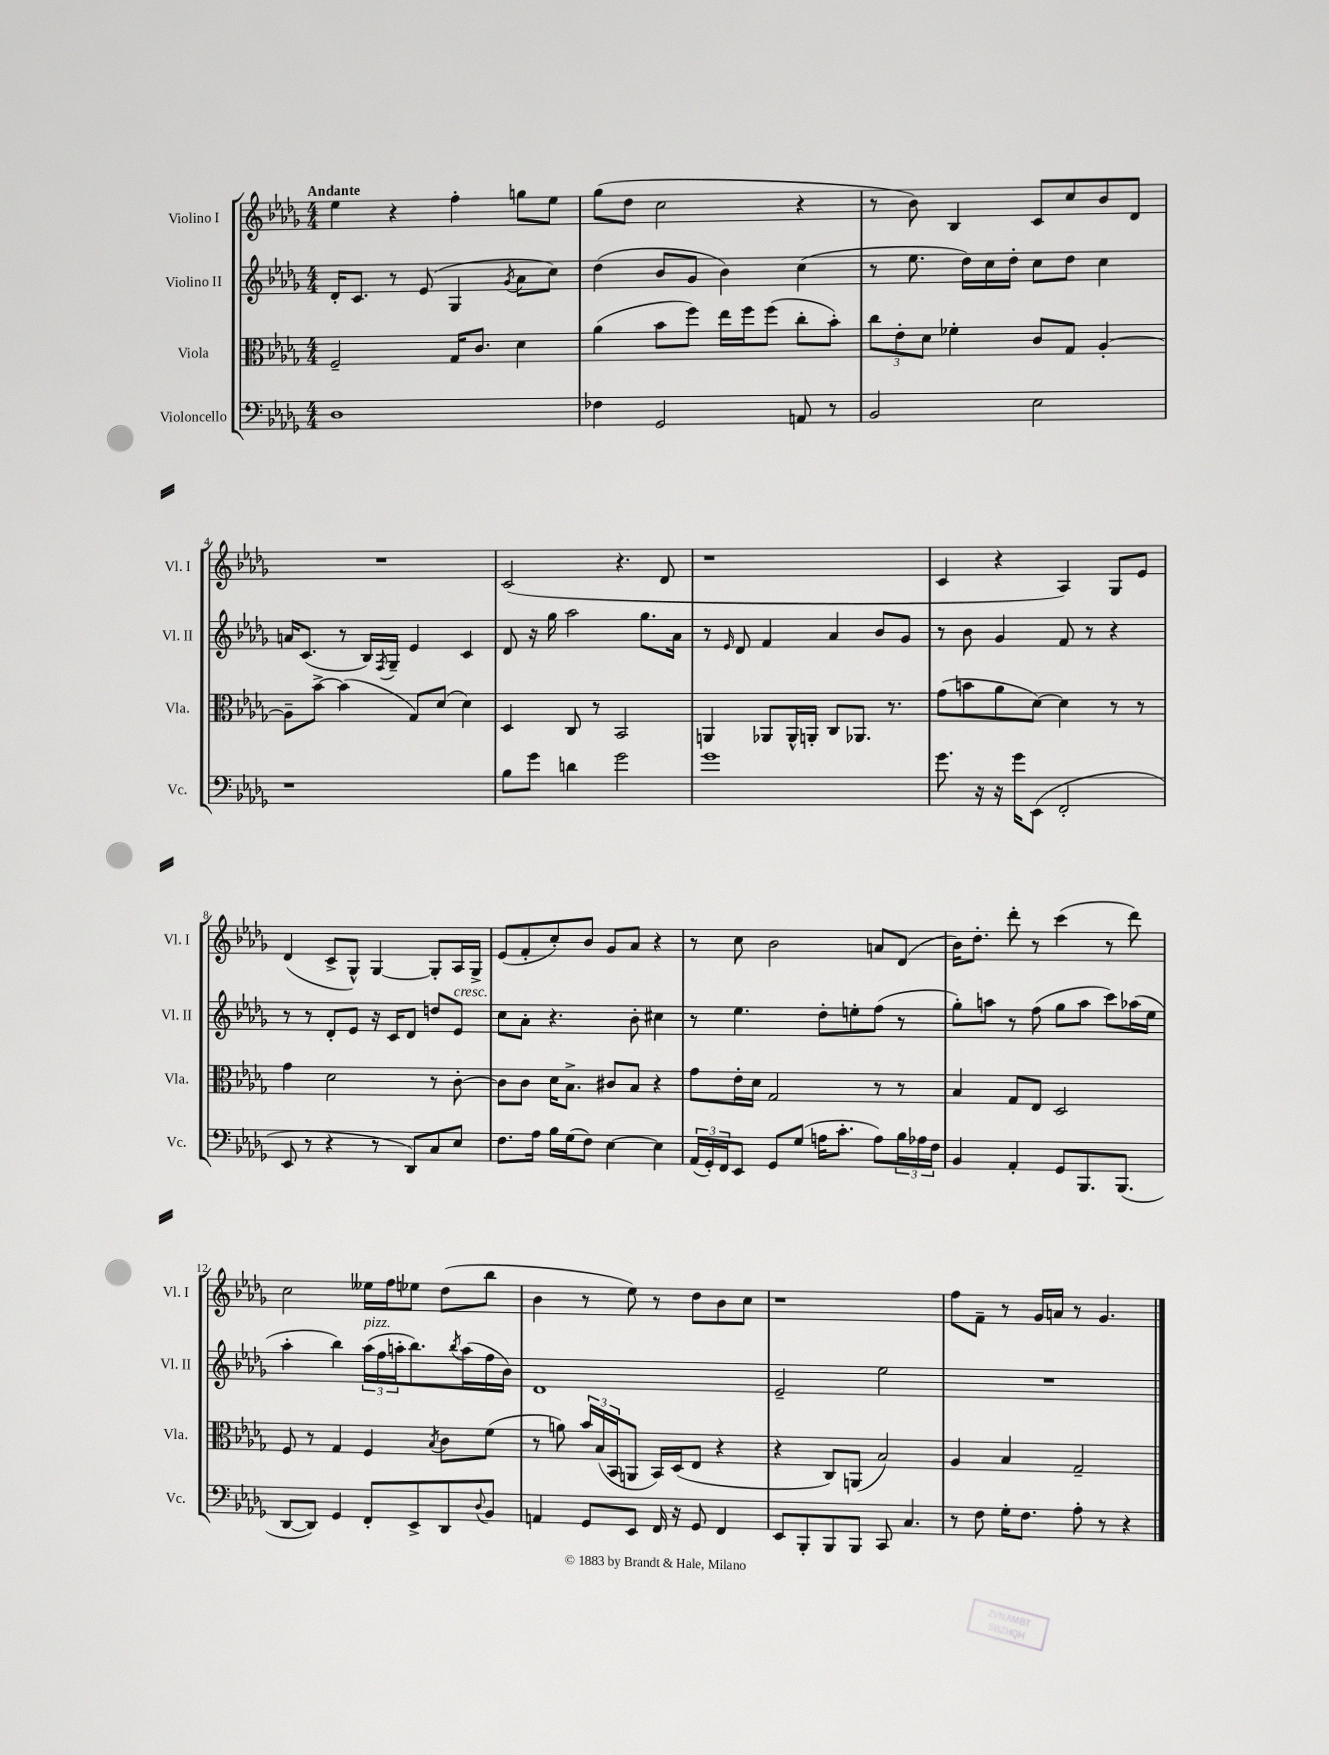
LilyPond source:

<<
\new StaffGroup <<
\new Staff = "s0" \with { instrumentName = "Violino I" shortInstrumentName = "Vl. I" } {
    \clef treble \key des \major \numericTimeSignature \time 4/4 \tempo "Andante"
    ees''4 r4 f''4-. g''8 ees''8 |
    ges''8( des''8 c''2 r4 |
    r8 bes'8) bes4 c'8 c''8 bes'8 des'8 |
    R1 |
    c'2( r4. des'8 |
    r1 |
    c'4 r4 aes4) ges8 ees'8 |
    des'4( c'8-> ges8-^) ges4~ ges8-. aes16 ges16-> |
    ees'8( f'8-. c''8-.) bes'8 ges'8 aes'8 r4 |
    r8 c''8 bes'2 a'8 des'8( |
    bes'16) des''8.-. des'''8-. r8 c'''4( r8 des'''8) |
    c''2 eeses''16 f''16 ees''8 des''8( bes''8 |
    bes'4 r8 ees''8) r8 des''8 bes'8 c''8 |
    r1 |
    f''8 f'8-- r8 ges'16 a'16 r8 ges'4. \bar "|." |
}
\new Staff = "s1" \with { instrumentName = "Violino II" shortInstrumentName = "Vl. II" } {
    \clef treble \key des \major \numericTimeSignature \time 4/4
    des'16-. c'8. r8 ees'8( ges4 \acciaccatura { ges'8 } aes'8 c''8) |
    des''4( bes'8 ges'8 bes'4) c''4( |
    r8 ees''8. des''16) c''16 des''16-. c''8 des''8 c''4 |
    a'16 c'8.( r8 bes16) \acciaccatura { f8 } ges16-- ees'4 c'4 |
    des'8 r16 ges''16 aes''2 ges''8. aes'16 |
    r8 \grace { ees'16 } des'8 f'4 aes'4 bes'8 ges'8 |
    r8 bes'8 ges'4 f'8 r8 r4 |
    r8 r8 des'8-. ees'8 r16 c'16 des'8 d''8 ees'8^\markup { \italic "cresc." } |
    c''8 aes'8-. r4. bes'8-. cis''4 |
    r8 ees''4. des''8-. e''8-. f''8( r8 |
    ges''8-.) a''8 r8 f''8( ges''8 a''8 c'''8) aes''16( ees''16 |
    aes''4-. bes''4) \tuplet 3/2 { aes''16^\markup { \italic "pizz." }( f''16 a''16-. } bes''8.) \acciaccatura { bes''8 } a''16( f''16 bes'16) |
    des'1 |
    ees'2-- ees''2 |
    R1 \bar "|." |
}
\new Staff = "s2" \with { instrumentName = "Viola" shortInstrumentName = "Vla." } {
    \clef alto \key des \major \numericTimeSignature \time 4/4
    f2-- ges16 c'8. des'4 |
    aes'4( bes'8 f''8) ees''16 f''16 f''8( c''8-. bes'8-.) |
    \tuplet 3/2 { c''8 ees'8-. des'8 } fes'4-. c'8 ges8 aes4~-. |
    aes8-- bes'8~-> bes'4( ges8) des'8( des'4) |
    des4 c8 r8 bes,2 |
    a,4 aes,8 aes,16-^ a,16-. c8 aes,8. r8. |
    ges'8( b'8 aes'8 des'8~) des'4 r8 r8 |
    ges'4 des'2 r8 c'8~-. |
    c'8 c'8 des'16 bes8.-> cis'8 bes8 r4 |
    ges'8 ees'16-. des'16 ges2 r8 r8 |
    bes4 ges8 ees8 des2 |
    f8 r8 ges4 f4 \acciaccatura { bes8 } c'8 f'8( |
    r8 a'8) \tuplet 3/2 { bes'16 bes16( bes,16 } a,8 bes,16) des16( ees8 r4 |
    r4 c8) a,8( bes2) |
    aes4 bes4 ges2-- \bar "|." |
}
\new Staff = "s3" \with { instrumentName = "Violoncello" shortInstrumentName = "Vc." } {
    \clef bass \key des \major \numericTimeSignature \time 4/4
    des1 |
    fes4 ges,2 a,8 r8 |
    bes,2 ees2 |
    r1 |
    bes8 ges'8 d'4 ges'2 |
    ges'1 |
    ges'8. r16 r16 ges'16 ees,8( f,2-. |
    ees,8 r8 r4 r8 des,8) c8 ees8 |
    f8. aes16 bes16 ges16( f8) ees4~ ees4 |
    \tuplet 3/2 { aes,16( ges,16-.) f,16 } ees,8 ges,8 ges8( a16 c'8.-. a8) \tuplet 3/2 { bes16 aes16 f16 } |
    bes,4 aes,4-. ges,8 bes,,8. bes,,8.( |
    des,8~ des,8) ges,4 f,8-. ees,8-> des,8 \appoggiatura { des8 } bes,8 |
    a,4 ges,8 ees,8 f,16 r16 ges,8 f,4 |
    ees,8 bes,,8-. bes,,8 bes,,8 c,8 c4. |
    r8 f8 ges16-. f8. aes8-. r8 r4 \bar "|." |
}
>>
>>
